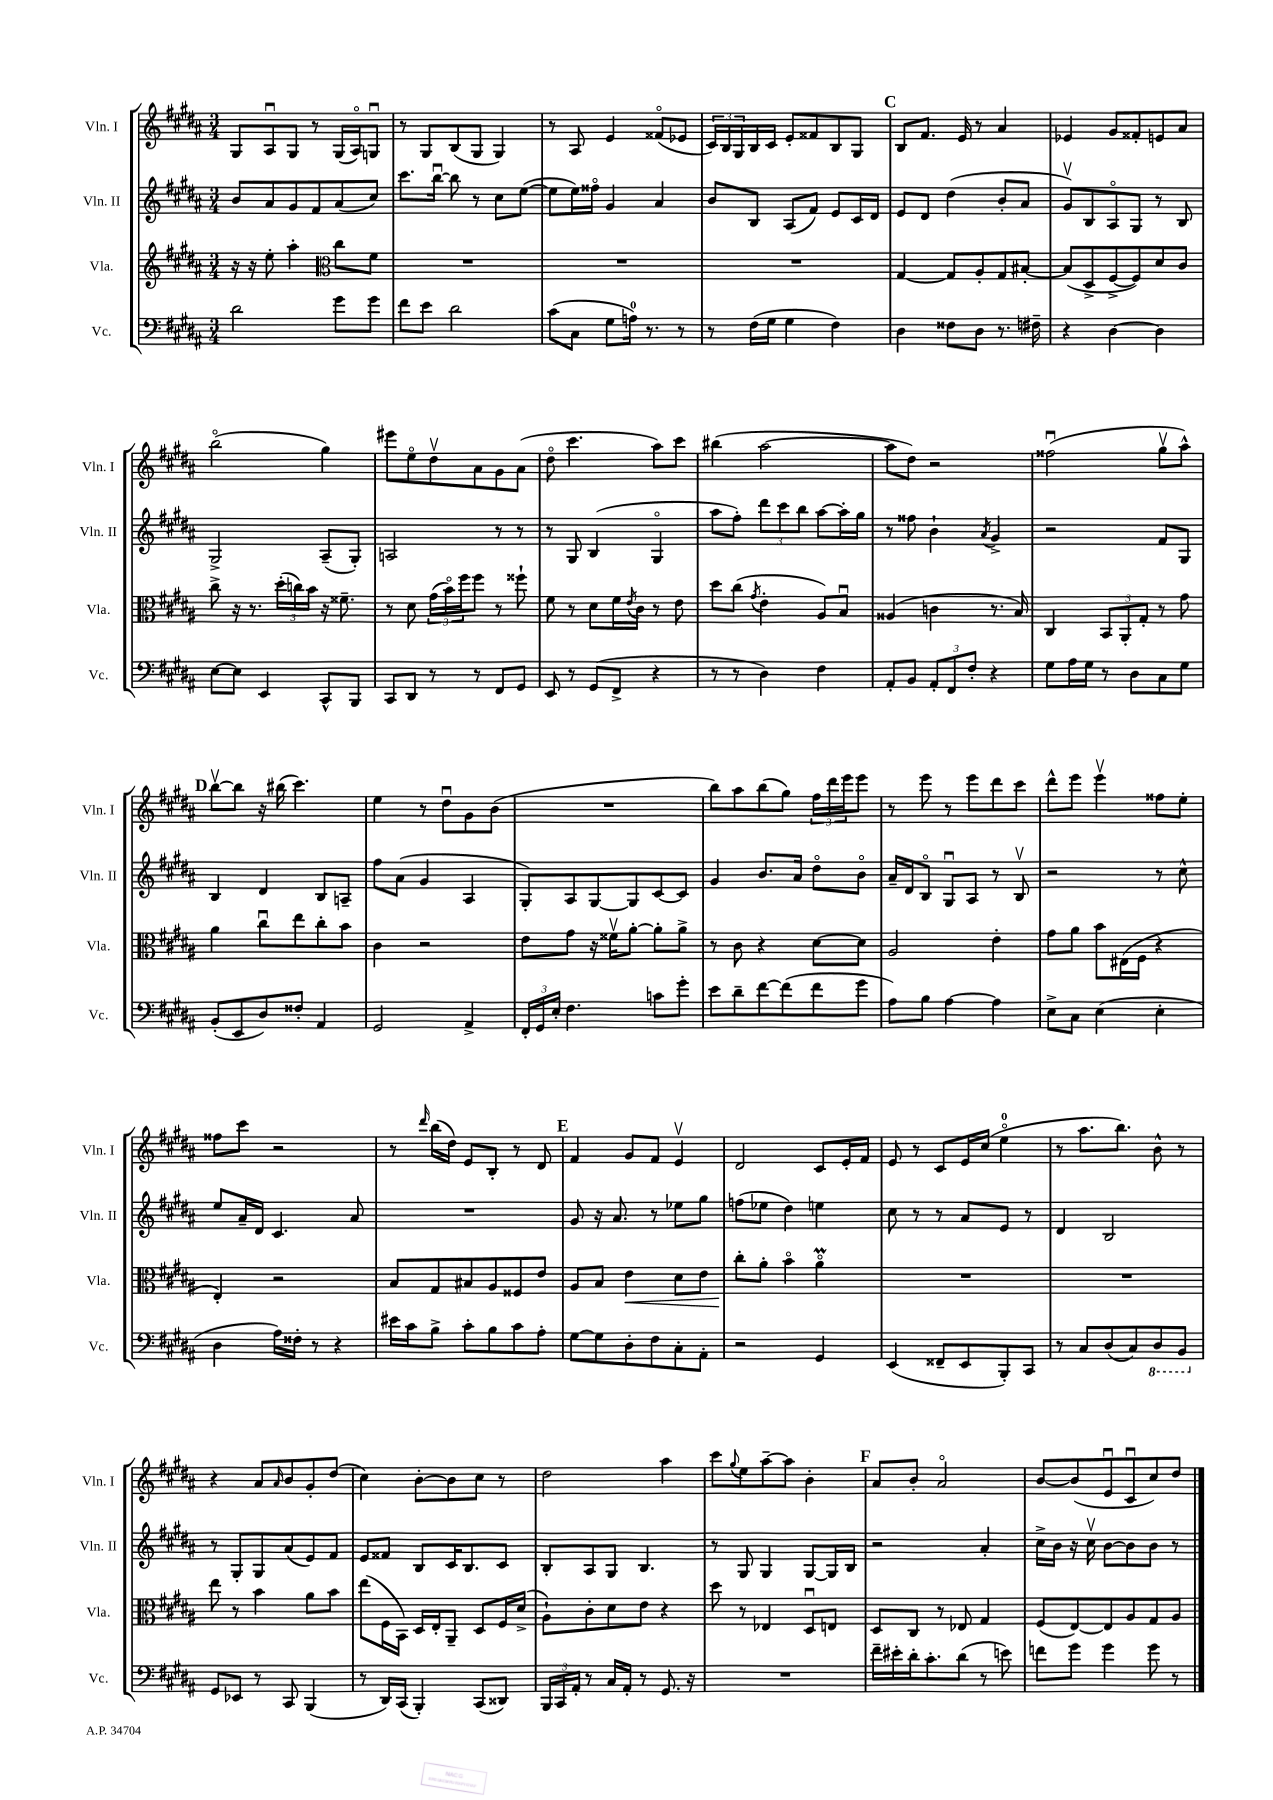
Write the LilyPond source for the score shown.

<<
\new StaffGroup <<
\new Staff = "s0" \with { instrumentName = "Vln. I" shortInstrumentName = "Vln. I" } {
    \clef treble \key b \major \numericTimeSignature \time 3/4
    gis8 ais8\downbow gis8 r8 gis16( ais16\flageolet) g8\downbow |
    r8 gis8 b8( gis8 gis4) |
    r8 ais8 e'4 fisis'8\flageolet( ees'8 |
    \tuplet 3/2 { cis'16) b16 gis16 } b16 cis'16 e'8-. fisis'8 b8 gis8 |
    \mark \markup { \bold "C" } b8 fis'8. e'16 r8 ais'4 |
    ees'4 gis'8 fisis'8-. e'8 ais'8 |
    b''2\flageolet( gis''4) |
    eis'''8 e''8\flageolet dis''8\upbow ais'8 gis'8 ais'8( |
    dis''8\flageolet cis'''4. ais''8) cis'''8 |
    bis''4( ais''2~ |
    ais''8 dis''8) r2 |
    fisis''2\downbow( gis''8\upbow ais''8-^) |
    \mark \markup { \bold "D" } b''8~\upbow b''8 r16 bis''16( cis'''4.) |
    e''4 r8 dis''8\downbow gis'8 b'8( |
    R2. |
    b''8) ais''8 b''8( gis''8) \tuplet 3/2 { fis''16 dis'''16 e'''16 } e'''8 |
    r8 e'''8 r8 e'''8 dis'''8 cis'''8 |
    dis'''8-^ e'''8 e'''4\upbow fisis''8 e''8-. |
    fisis''8 cis'''8 r2 |
    r8 \grace { dis'''16 } b''16( dis''16) e'8 b8-. r8 dis'8 |
    \mark \markup { \bold "E" } fis'4 gis'8 fis'8 e'4\upbow |
    dis'2 cis'8 e'16-. fis'16 |
    e'8 r8 cis'8 e'16 cis''16( e''4-0\flageolet |
    r8 ais''8. b''8.) b'8-^ r8 |
    r4 ais'8 \grace { ais'16 } b'8 gis'8-. dis''8( |
    cis''4) b'8~-. b'8 cis''8 r8 |
    dis''2 ais''4 |
    cis'''8 \appoggiatura { gis''8 } e''8 ais''8~-- ais''8 b'4-. |
    \mark \markup { \bold "F" } ais'8 b'8-. ais'2\flageolet |
    b'8~ b'8( e'8\downbow cis'8\downbow cis''8) dis''8 \bar "|." |
}
\new Staff = "s1" \with { instrumentName = "Vln. II" shortInstrumentName = "Vln. II" } {
    \clef treble \key b \major \numericTimeSignature \time 3/4
    b'8 ais'8 gis'8 fis'8 ais'8( cis''8) |
    cis'''8. b''16~\downbow b''8 r8 cis''8 e''8~( |
    e''8 e''16) fisis''16\flageolet gis'4 ais'4 |
    b'8 b8 ais8( fis'8) e'8 cis'16 dis'16 |
    \mark \markup { \bold "C" } e'8 dis'8 dis''4( b'8-. ais'8 |
    gis'8\upbow) b8 ais8\flageolet gis8 r8 b8 |
    gis2-> ais8--( gis8-.) |
    a2 r8 r8 |
    r8 gis8 b4( gis4\flageolet |
    ais''8 fis''8-.) \tuplet 3/2 { dis'''8 cis'''8 b''8 } ais''8~ ais''16-. gis''16 |
    r8 fisis''8 b'4-! \acciaccatura { ais'8 } gis'4-> |
    r2 fis'8 gis8 |
    \mark \markup { \bold "D" } b4 dis'4 b8 a8-- |
    fis''8 ais'8( gis'4 ais4 |
    gis8-.) ais8 gis8~ gis8 cis'8~ cis'8 |
    gis'4 b'8. ais'16 dis''8\flageolet b'8\flageolet |
    ais'16-- dis'16 b8\flageolet gis8\downbow ais8 r8 b8\upbow |
    r2 r8 cis''8-^ |
    e''8 ais'16-- dis'16 cis'4. ais'8 |
    R2. |
    \mark \markup { \bold "E" } gis'8 r16 ais'8. r8 ees''8 gis''8 |
    f''8( ees''8 dis''4) e''4 |
    cis''8 r8 r8 ais'8 e'8 r8 |
    dis'4 b2 |
    r8 gis8-. gis8 ais'8( e'8) fis'8 |
    e'8 fisis'8 b8 cis'16 b8. cis'8 |
    b8-. ais8 gis8 b4. |
    r8 gis8 gis4 gis8~ gis16 b16 |
    \mark \markup { \bold "F" } r2 ais'4-. |
    cis''16-> b'16 r16 cis''16\upbow b'8~ b'8 b'8 r8 \bar "|." |
}
\new Staff = "s2" \with { instrumentName = "Vla." shortInstrumentName = "Vla." } {
    \clef treble \key b \major \numericTimeSignature \time 3/4
    r16 r16 e''8-. ais''4-. \clef alto cis''8 fis'8 |
    R2. |
    R2. |
    R2. |
    \mark \markup { \bold "C" } gis4~ gis8 ais8-. gis8 bis8~-. |
    bis8( dis8-> fis8~-> fis8) dis'8 cis'8 |
    cis''8-> r16 r8. \tuplet 3/2 { dis''16-.( c''16) b'16 } r16 fisis'8.-- |
    r8 dis'8 \tuplet 3/2 { gis'16( b'16\flageolet) fis''16 } fis''8 r8 fisis''8-! |
    fis'8 r8 dis'8 fis'16 \acciaccatura { e'8 } cis'16 r8 e'8 |
    dis''8 cis''8( \acciaccatura { gis'8 } e'4-. ais8) b8\downbow |
    aisis4( c'4 r8. b16) |
    cis4 \tuplet 3/2 { b,8 ais,8-. gis8-. } r8 gis'8 |
    \mark \markup { \bold "D" } ais'4 cis''8\downbow e''8 cis''8-. b'8 |
    cis'4 r2 |
    e'8 gis'8 r16 fisis'16\upbow ais'8~-. ais'8-. ais'8-> |
    r8 cis'8 r4 dis'8~ dis'8 |
    ais2 e'4-. |
    gis'8 ais'8 b'8 eis16( fis16 r4 |
    e4-.) r2 |
    b8 gis8 bis8 ais8 fisis8 e'8 |
    \mark \markup { \bold "E" } ais8 b8 e'4\< dis'8 e'8 |
    cis''8-.\! ais'8-. b'4\flageolet ais'4\flageolet\prall |
    R2. |
    R2. |
    e''8 r8 b'4 ais'8 b'8 |
    e''8( fis16 b,16) dis16 e16-. ais,8-- dis8 fis16 dis'16->( |
    ais8-!) cis'8-. dis'8 e'8 r4 |
    dis''8 r8 ees4 dis8\downbow e8 |
    \mark \markup { \bold "F" } dis8 cis8 r8 ees8 gis4 |
    fis8( e8~) e8 ais8 gis8 ais8 \bar "|." |
}
\new Staff = "s3" \with { instrumentName = "Vc." shortInstrumentName = "Vc." } {
    \clef bass \key b \major \numericTimeSignature \time 3/4
    dis'2 gis'8 gis'8 |
    fis'8 e'8 dis'2 |
    cis'8( cis8 gis8 a16-0) r8. r8 |
    r8 fis16( gis16 gis4 fis4) |
    \mark \markup { \bold "C" } dis4 fisis8 dis8 r8. fis16-- |
    r4 dis4~ dis4 |
    e8~ e8 e,4 cis,8-^ b,,8 |
    cis,8 dis,8 r8 r8 fis,8 gis,8 |
    e,8 r8 gis,8( fis,8-> r4 |
    r8 r8 dis4) fis4 |
    ais,8-. b,8 \tuplet 3/2 { ais,8-. fis,8 fis8-. } r4 |
    gis8 ais16 gis16 r8 dis8 cis8 gis8 |
    \mark \markup { \bold "D" } b,8-.( e,8 dis8) fisis8-. ais,4 |
    gis,2 ais,4-> |
    \tuplet 3/2 { fis,16-. gis,16 e16-. } fis4. c'8 gis'8-. |
    e'8 dis'8-- fis'8~ fis'8( fis'8 gis'8 |
    ais8) b8 ais4~ ais4 |
    e8-> cis8 e4( e4-. |
    dis4 ais16) fisis16-. r8 r4 |
    eis'16 cis'16 b8-> cis'8-. b8 cis'8 ais8-. |
    \mark \markup { \bold "E" } gis8~ gis8 dis8-. fis8 cis8-. ais,8-. |
    r2 gis,4 |
    e,4( fisis,8-- e,8 b,,8-.) cis,8 |
    r8 cis8 dis8( cis8) \ottava #-1 dis,8 b,,8 \ottava #0 |
    gis,8 ees,8 r8 cis,8 b,,4( |
    r8 dis,16) cis,16( b,,4-.) cis,8( disis,8) |
    \tuplet 3/2 { b,,16 cis,16 ais,16-. } r8 cis16 ais,16-. r8 gis,8. r16 |
    R2. |
    \mark \markup { \bold "F" } fis'16-- eis'16-. dis'16-. cis'8.-. dis'8( r8 e'8) |
    f'8 gis'8 gis'4 gis'8 r8 \bar "|." |
}
>>
>>
\layout { \context { \Score \remove "Bar_number_engraver" } }
